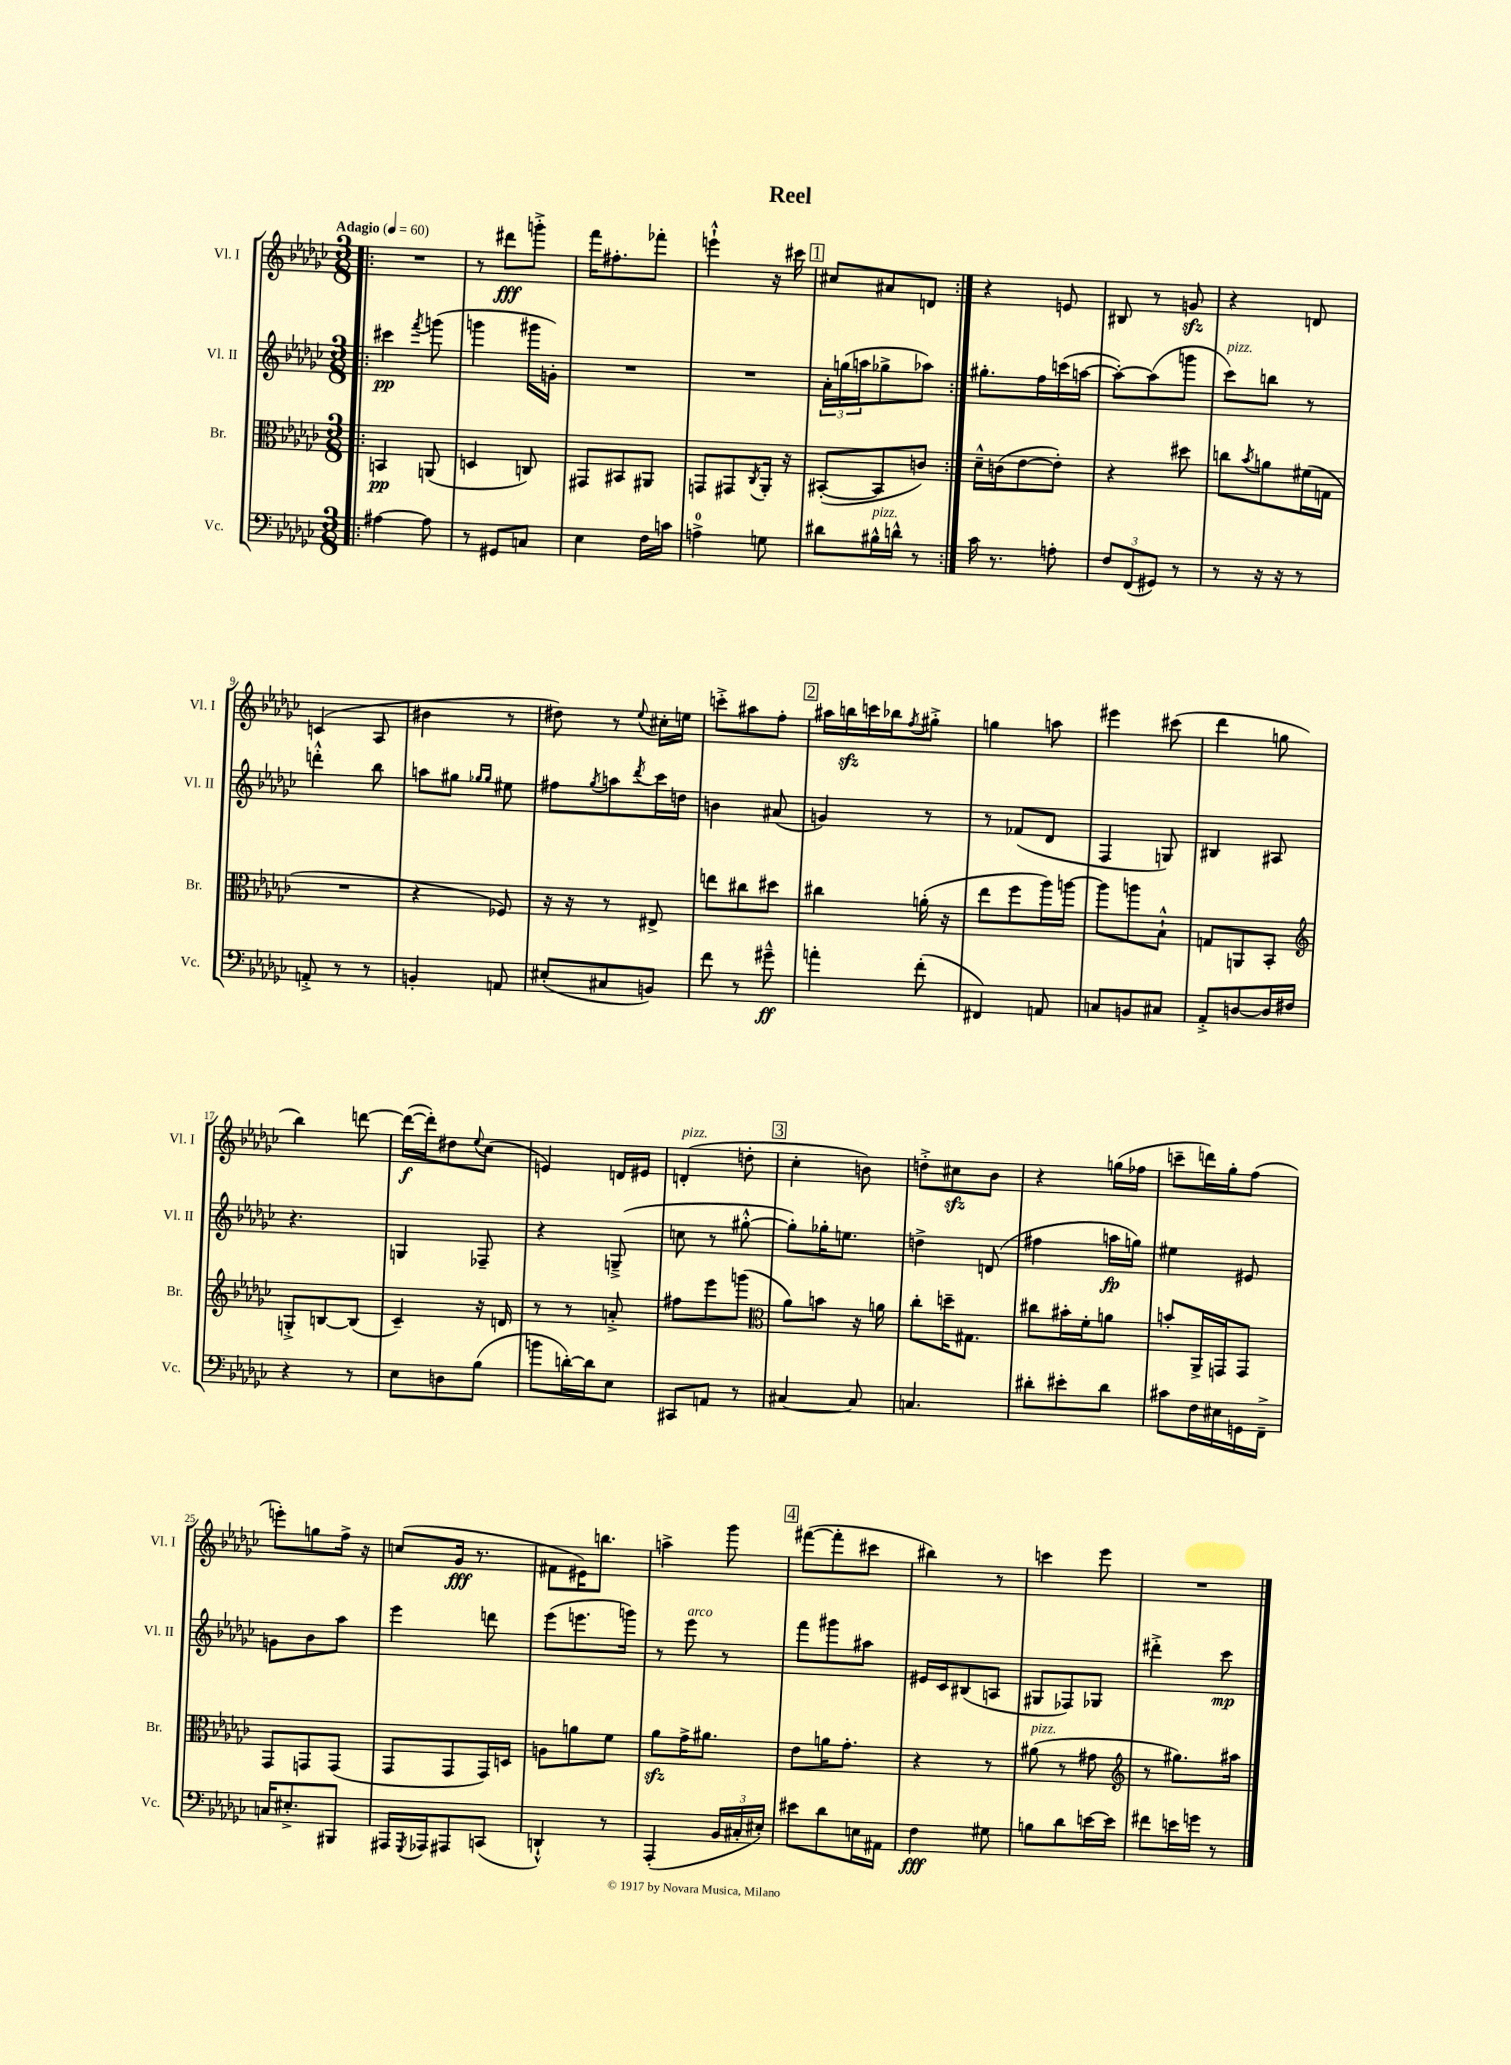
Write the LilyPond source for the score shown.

\header { title = "Reel" }
<<
\new StaffGroup <<
\new Staff = "s0" \with { instrumentName = "Vl. I" shortInstrumentName = "Vl. I" } {
    \clef treble \key ges \major \numericTimeSignature \time 3/8 \tempo "Adagio" 4 = 60
    \repeat volta 2 { \bar ".|:" R4. |
    r8 dis'''8\fff g'''8-.-> |
    f'''16 fis''8.-. fes'''8-. |
    e'''4-!-^ r16 cis'''16 |
    \mark \markup { \box "1" } cis''8 ais'8 d'8 | }
    r4 e'8 |
    bis8 r8 g'8\sfz |
    r4 d'8 |
    c'4( aes8 |
    bis'4 r8 |
    dis''8) r8 \appoggiatura { ees''8 } cis''16-. e''16 |
    c'''8-.-> ais''8 f''8-. |
    \mark \markup { \box "2" } ais''16 b''16\sfz c'''16 bes''16 \acciaccatura { f''8 } gis''8-.-> |
    g''4 a''8 |
    eis'''4 cis'''8( |
    des'''4 g''8 |
    bes''4) d'''8~ |
    d'''16~\f( d'''16-.) dis''8 \appoggiatura { ees''8 } ces''8( |
    e'4) d'16 eis'16 |
    d'4-.^\markup { \italic "pizz." }( d''8-. |
    \mark \markup { \box "3" } ces''4-. b'8) |
    d''8-.-> cis''8\sfz bes'8 |
    r4 g''16( fes''16 |
    c'''8-- d'''16) ges''16-. f''8( |
    e'''8-.) g''8 f''16-> r16 |
    c''8( ges'16\fff r8. |
    fis'8 eis'16) b''8. |
    a''4-> ges'''8 |
    \mark \markup { \box "4" } fis'''8~( fis'''8-. cis'''8 |
    bis''4) r8 |
    c'''4 ees'''8 |
    R4. \bar "|." |
}
\new Staff = "s1" \with { instrumentName = "Vl. II" shortInstrumentName = "Vl. II" } {
    \clef treble \key ges \major \numericTimeSignature \time 3/8
    \repeat volta 2 { \bar ".|:" cis'''4\pp \acciaccatura { f'''8 } g'''8( |
    g'''4 gis'''16 g'16-.) |
    R4. |
    R4. |
    \mark \markup { \box "1" } \tuplet 3/2 { aes'16-. g''16( a''16 } ges''8-> aes''8) | }
    gis''8.-. f''16 c'''16( a''16~ |
    a''8~-.) a''8( g'''8 |
    ces'''8^\markup { \italic "pizz." }) b''8 r8 |
    d'''4-.-^ bes''8 |
    a''8 gis''8 \grace { ges''16 ges''16 } eis''8 |
    fis''8 \acciaccatura { ges''8 } a''8 \acciaccatura { des'''8 } ces'''16 d''16 |
    b'4 ais'8( |
    \mark \markup { \box "2" } g'4) r8 |
    r8 fes'8( des'8 |
    f4 g8) |
    bis4 ais8 |
    r4. |
    g4 fes8-- |
    r4 g8--->( |
    c''8 r8 gis''8~-.-^ |
    \mark \markup { \box "3" } gis''8-.) ges''16-. e''8. |
    d''4-> d'8( |
    fis''4 a''16\fp g''16) |
    eis''4 eis'8 |
    g'8 bes'8 aes''8 |
    ees'''4 d'''8 |
    ees'''8( e'''8. g'''16) |
    r8 ees'''8^\markup { \italic "arco" } r8 |
    \mark \markup { \box "4" } f'''8 gis'''8 ais''8 |
    eis'16 ces'16 bis8( a8 |
    gis8 fes8) ges8 |
    dis'''4-.-> ces'''8\mp \bar "|." |
}
\new Staff = "s2" \with { instrumentName = "Br." shortInstrumentName = "Br." } {
    \clef alto \key ges \major \numericTimeSignature \time 3/8
    \repeat volta 2 { \bar ".|:" b,4\pp a,8( |
    d4 c8) |
    gis,8 bis,8 ais,8 |
    g,8 gis,8 \acciaccatura { ces8 } aes,16-. r16 |
    \mark \markup { \box "1" } bis,8~-.( bis,8 c'8) | }
    des'16---^ c'16( ees'8~ ees'8-.) |
    r4 dis''8 |
    c''8 \acciaccatura { bes'8 } a'8 fis'16( g16 |
    R4. |
    r4 fes8) |
    r16 r16 r8 eis8-> |
    e''8 cis''8 dis''8 |
    \mark \markup { \box "2" } cis''4 a'16-.( r16 |
    ees''8 f''8 aes''16) a''16~ |
    a''8 a''8 bes8-!-^ |
    g8 a,8 bes,8-. |
    \clef treble g8-.-> b8~ b8( |
    ces'4--) r16 d'16 |
    r8 r8 a'8-.-> |
    fis''8 ees'''8 g'''8( |
    \mark \markup { \box "3" } \clef alto aes'8) b'8 r16 a'16 |
    ces''8-. d''16-- gis8. |
    cis''8 bis'16-. f'16-. a'8 |
    b'8-. aes,16-> g,16 g,8 |
    ges,8 g,8 g,8( |
    ges,8 ges,8 ges,16) d16 |
    a8 a'8 f'8 |
    aes'8\sfz ges'16-> ais'8. |
    \mark \markup { \box "4" } ees'8 a'16 ges'8.-. |
    r4 r8 |
    ais'8^\markup { \italic "pizz." }( r8 gis'8 |
    \clef treble r8 gis''8.) ais''16 \bar "|." |
}
\new Staff = "s3" \with { instrumentName = "Vc." shortInstrumentName = "Vc." } {
    \clef bass \key ges \major \numericTimeSignature \time 3/8
    \repeat volta 2 { \bar ".|:" ais4~ ais8 |
    r8 gis,8 c8 |
    ees4 f16 c'16 |
    a4-0-> g8 |
    \mark \markup { \box "1" } dis'8 bis16-^^\markup { \italic "pizz." } d'16-^ r8 | }
    ces'16 r8. a8-. |
    \tuplet 3/2 { f8 f,8( gis,8) } r8 |
    r8 r16 r16 r8 |
    a,8-.-> r8 r8 |
    b,4-. a,8 |
    eis8-.( cis8 b,8) |
    f'8 r8 gis'8---^\ff |
    \mark \markup { \box "2" } a'4-. f'8-.( |
    fis,4) a,8 |
    c8 b,8 cis8 |
    aes,8-.-> d8~ d16 fis16 |
    r4 r8 |
    ees8 d8 bes8( |
    b'8 d'16~-.) d'16 ees8 |
    cis,8 a,8 r8 |
    \mark \markup { \box "3" } cis4~ cis8 |
    c4. |
    dis'8-. eis'8-. dis'8 |
    cis'8 f16 eis16 g,16 f,16---> |
    c16 eis8.-.-> bis,,8 |
    ais,,16 \acciaccatura { ges,,8 } aes,,16 ais,,8 c,8( |
    d,4-!-^) r8 |
    aes,,4-.( \tuplet 3/2 { bes,16 cis16-. eis16-.) } |
    \mark \markup { \box "4" } eis'8 des'8 e16 ais,16 |
    f4\fff gis8 |
    b8 des'8 e'16~ e'16 |
    fis'8 e'16 g'16 r8 \bar "|." |
}
>>
>>
